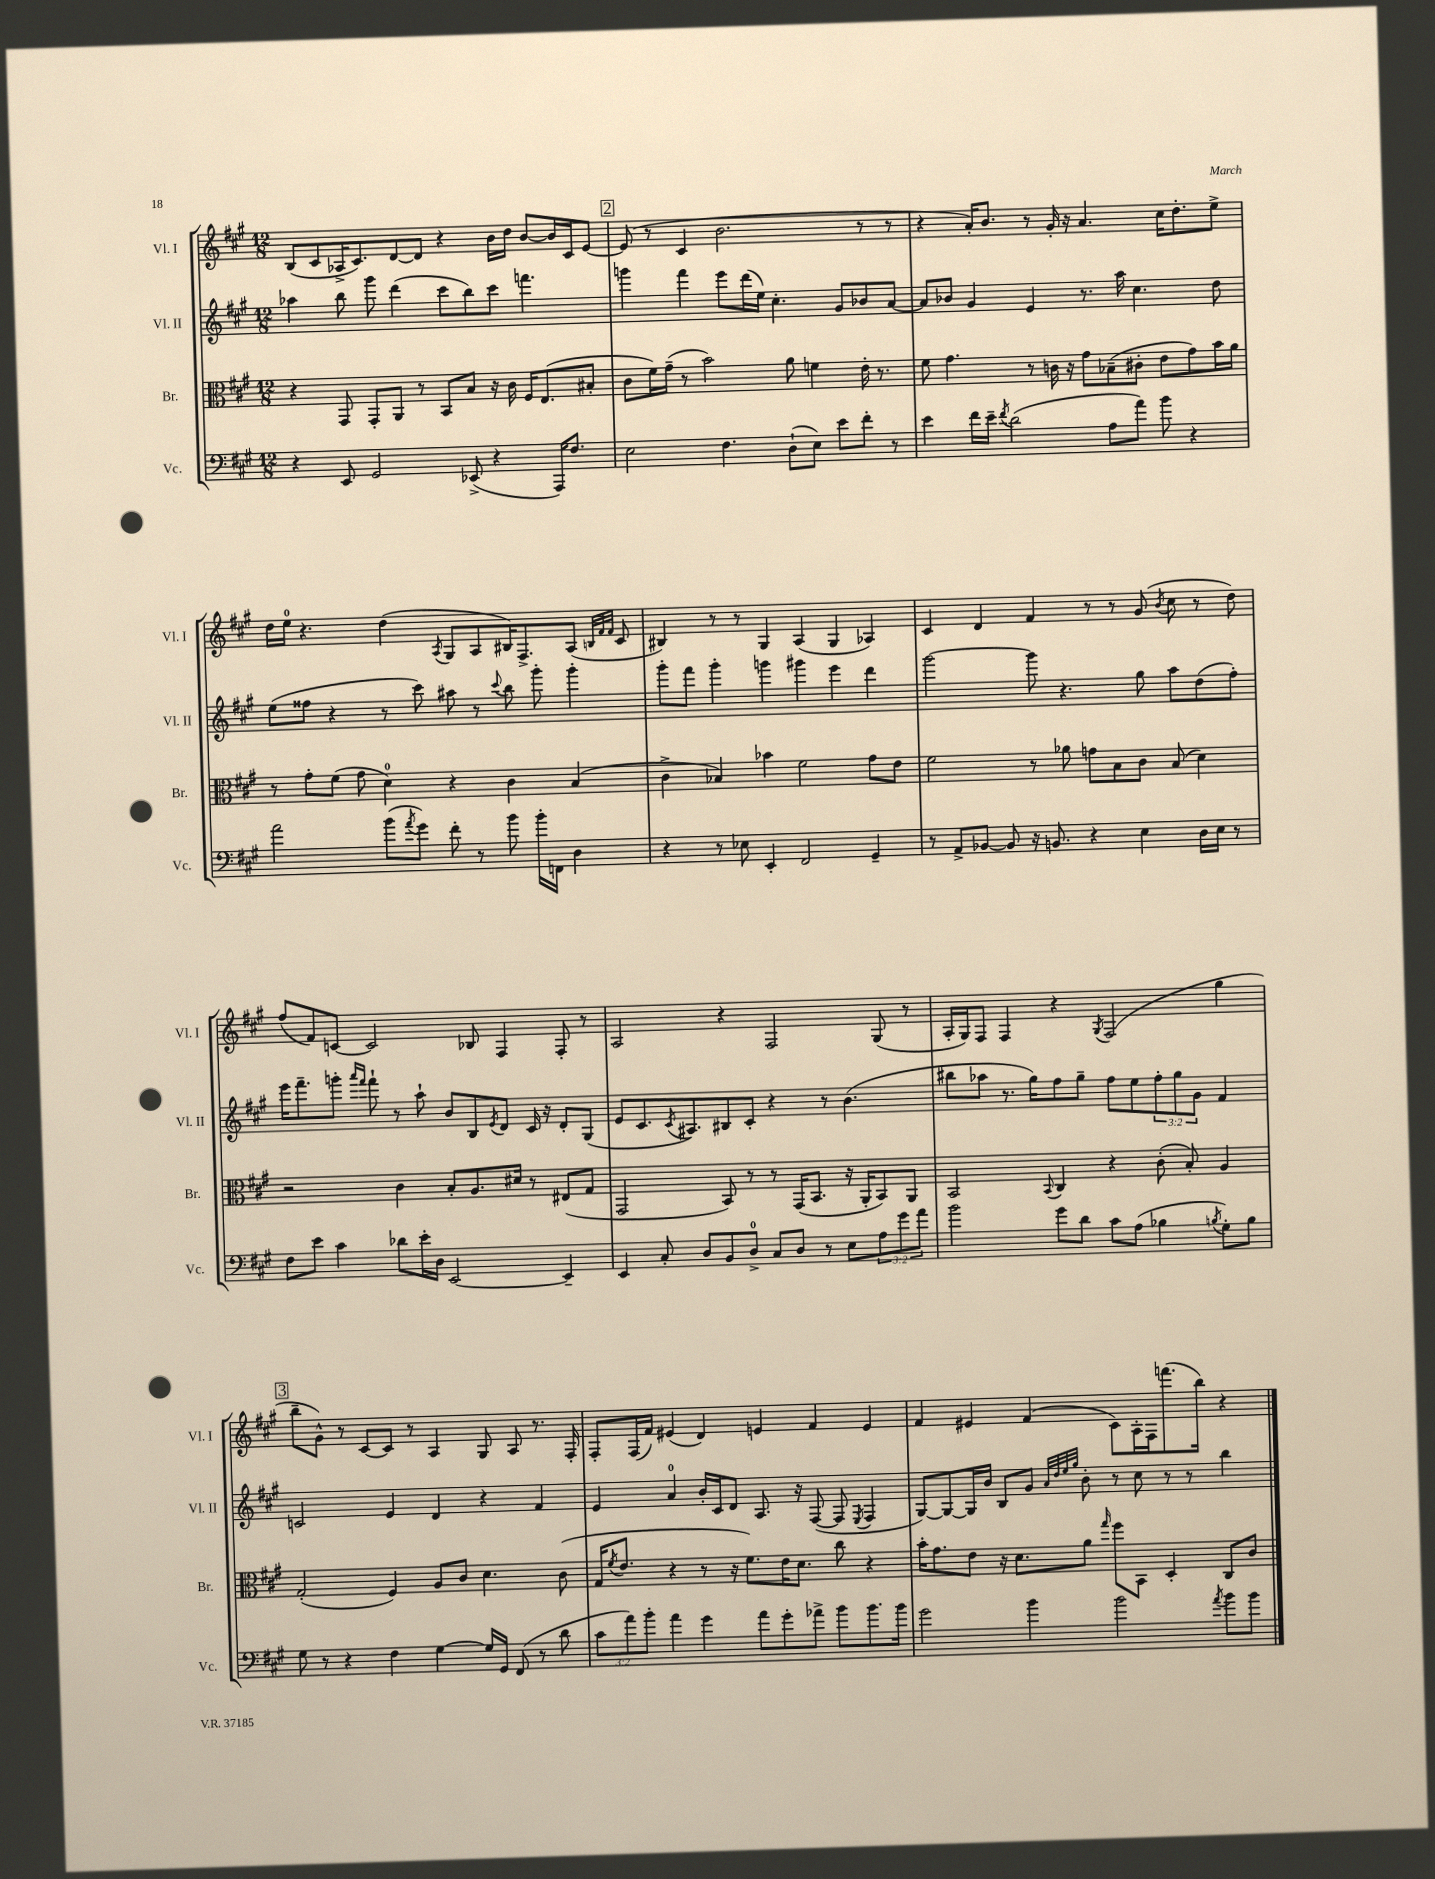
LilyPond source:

<<
\new StaffGroup <<
\new Staff = "s0" \with { instrumentName = "Vl. I" shortInstrumentName = "Vl. I" } {
    \clef treble \key a \major \numericTimeSignature \time 12/8
    b8( cis'8 aes16-> cis'8.) d'8~ d'8 r4 b'16 d''16 b'8~ b'16 cis'16 e'8~ |
    \mark \markup { \box "2" } e'8( r8 cis'4 b'2. r8 r8 |
    r4 a'16-.) b'8. r8 gis'16-. r16 a'4. cis''16 d''8.-. e''8-> |
    d''16 e''16-0 r4. d''4( \acciaccatura { a8 } gis8 a8 bis16) fis8.-> a8( \grace { b32 fis'32 fis'32 } cis'8 |
    bis4) r8 r8 gis4 a4( gis4 aes4) |
    cis'4 d'4 fis'4 r8 r8 gis'8( \acciaccatura { b'8 } cis''8 r8 d''8) |
    fis''8( fis'8) c'8~ c'2 bes8 fis4 fis8-. r8 |
    a2 r4 fis2 gis8( r8 |
    a16-. gis16) fis8 fis4 r4 \acciaccatura { gis8 } fis2( gis''4 |
    \mark \markup { \box "3" } b''8-- gis'8-^) r8 cis'8~ cis'8 r8 a4 gis8 a8 r8. fis16-. |
    fis8-. fis16( fis'16) eis'4( d'4) e'4 fis'4 e'4 |
    fis'4 eis'4 fis'4( cis'8) a16-. fis16 f'''8.( b''16) r4 \bar "|." |
}
\new Staff = "s1" \with { instrumentName = "Vl. II" shortInstrumentName = "Vl. II" } {
    \clef treble \key a \major \numericTimeSignature \time 12/8 \override Staff.TupletNumber.text = #tuplet-number::calc-fraction-text
    aes''4 b''8 gis'''8 d'''4( cis'''8 b''8) cis'''8 f'''4. |
    \mark \markup { \box "2" } g'''4 fis'''4 e'''8 d'''16( e''16) cis''4.-. gis'8 bes'8 a'8~ |
    a'8 bes'8 gis'4 e'4 r8. a''16 cis''4. d''8 |
    e''8( fisis''8 r4 r8 cis'''8) ais''8 r8 \appoggiatura { cis'''8 } b''8 gis'''8-. gis'''4-. |
    gis'''8-. fis'''8 gis'''4-. g'''4 gis'''4 e'''4 d'''4 |
    gis'''2~ gis'''8 r4. gis''8 a''8 d''8( fis''8-.) |
    e'''16 fis'''8.-- g'''8-. \grace { a'''16 fis'''16 } fis'''8-! r8 a''8-! b'8 b8 \acciaccatura { e'8 } d'8 cis'16 r16 d'8-. gis8( |
    e'8 cis'8. \acciaccatura { cis'8 } ais8.) bis8 cis'8-. r4 r8 b'4.( |
    bis''8 aes''8 r8. gis''16) fis''8 gis''8-- fis''8 e''8 \tuplet 3/2 { fis''8-. gis''8 gis'8 } fis'4 |
    \mark \markup { \box "3" } c'2 e'4 d'4 r4 fis'4 |
    e'4 a'4-0 b'16-. cis'16 d'8 a8. r16 fis8~( fis8 \acciaccatura { e8 } fis4 |
    gis8~) gis8~ gis16 b'16 b8 gis'8 \grace { a'32 d''32 e''32 gis''32 } b'8-. r8 cis''8 r8 r8 b''4 \bar "|." |
}
\new Staff = "s2" \with { instrumentName = "Br." shortInstrumentName = "Br." } {
    \clef alto \key a \major \numericTimeSignature \time 12/8
    r4 gis,8 gis,8-. a,8 r8 b,8 b8 r16 cis'16 fis16 e8.( bis8-. |
    \mark \markup { \box "2" } cis'8 fis'16) gis'16--( r8 b'2) a'8 f'4 e'16-. r8. |
    fis'8 gis'4. r8 c'16 r16 gis'8 bes8--( cis'8-. e'8 gis'8) b'16 a'16 |
    r8 gis'8-. fis'8( gis'8 d'4-0) r4 cis'4 b4( |
    cis'4-> bes4) bes'4 fis'2 gis'8 e'8 |
    fis'2 r8 aes'8 g'8 b8 cis'8 b8( d'4) |
    r2 cis'4 b8-. a8. dis'16 r8 eis8( gis8 |
    gis,2 b,8) r8 r8 gis,16( b,8. r16 a,16-. b,8) a,8 |
    b,2 \appoggiatura { b,8 } cis4 r4 cis'8-.( b8-.) a4 |
    \mark \markup { \box "3" } gis2-.( fis4) a8 cis'8 d'4. cis'8( |
    gis16 \acciaccatura { fis'8 } e'8. r4 r8 r16 fis'8.) e'16 d'8. cis''8 r4 |
    b'16-. gis'8. e'8 r16 d'8. a'8 \grace { gis''16 } fis''8 b,8 d4-. cis8 cis'8 \bar "|." |
}
\new Staff = "s3" \with { instrumentName = "Vc." shortInstrumentName = "Vc." } {
    \clef bass \key a \major \numericTimeSignature \time 12/8 \override Staff.TupletNumber.text = #tuplet-number::calc-fraction-text
    r4 e,8 gis,2 ees,8->( r4 a,,16) fis8. |
    \mark \markup { \box "2" } e2 fis4. d8-!( e8) e'8 fis'8-. r8 |
    e'4 fis'16 e'16-- \acciaccatura { fis'8 } d'2( a8 a'8) b'8 r4 |
    a'2 b'8( \acciaccatura { a'8 } gis'8) fis'8-. r8 b'8 b'16-. f,16 d4 |
    r4 r8 ees8 e,4-. fis,2 gis,4-- |
    r8 a,8-> bes,8~ bes,8 r16 b,8. r4 e4 d16 e16 r8 |
    fis8 e'8 cis'4 des'8 e'16-. d16 e,2~ e,4-- |
    e,4 cis8-. d8 b,8 d8-0-> cis8 d8 r8 e8 \tuplet 3/2 { a8 gis'8 a'8 } |
    b'2 gis'8 d'8 cis'8 a8( bes4 \acciaccatura { b8 } gis8-.) b8 |
    \mark \markup { \box "3" } gis8 r8 r4 fis4 gis4~ gis16 gis,16 fis,8( r8 d'8 |
    \tuplet 3/2 { cis'8 a'8) b'8-. } a'4 gis'4 a'8 gis'8-. aes'8-> b'8 b'8. b'16 |
    gis'2 b'4 b'2 \acciaccatura { a'8 } b'8 b'8 \bar "|." |
}
>>
>>
\layout { \context { \Score \remove "Bar_number_engraver" } }
